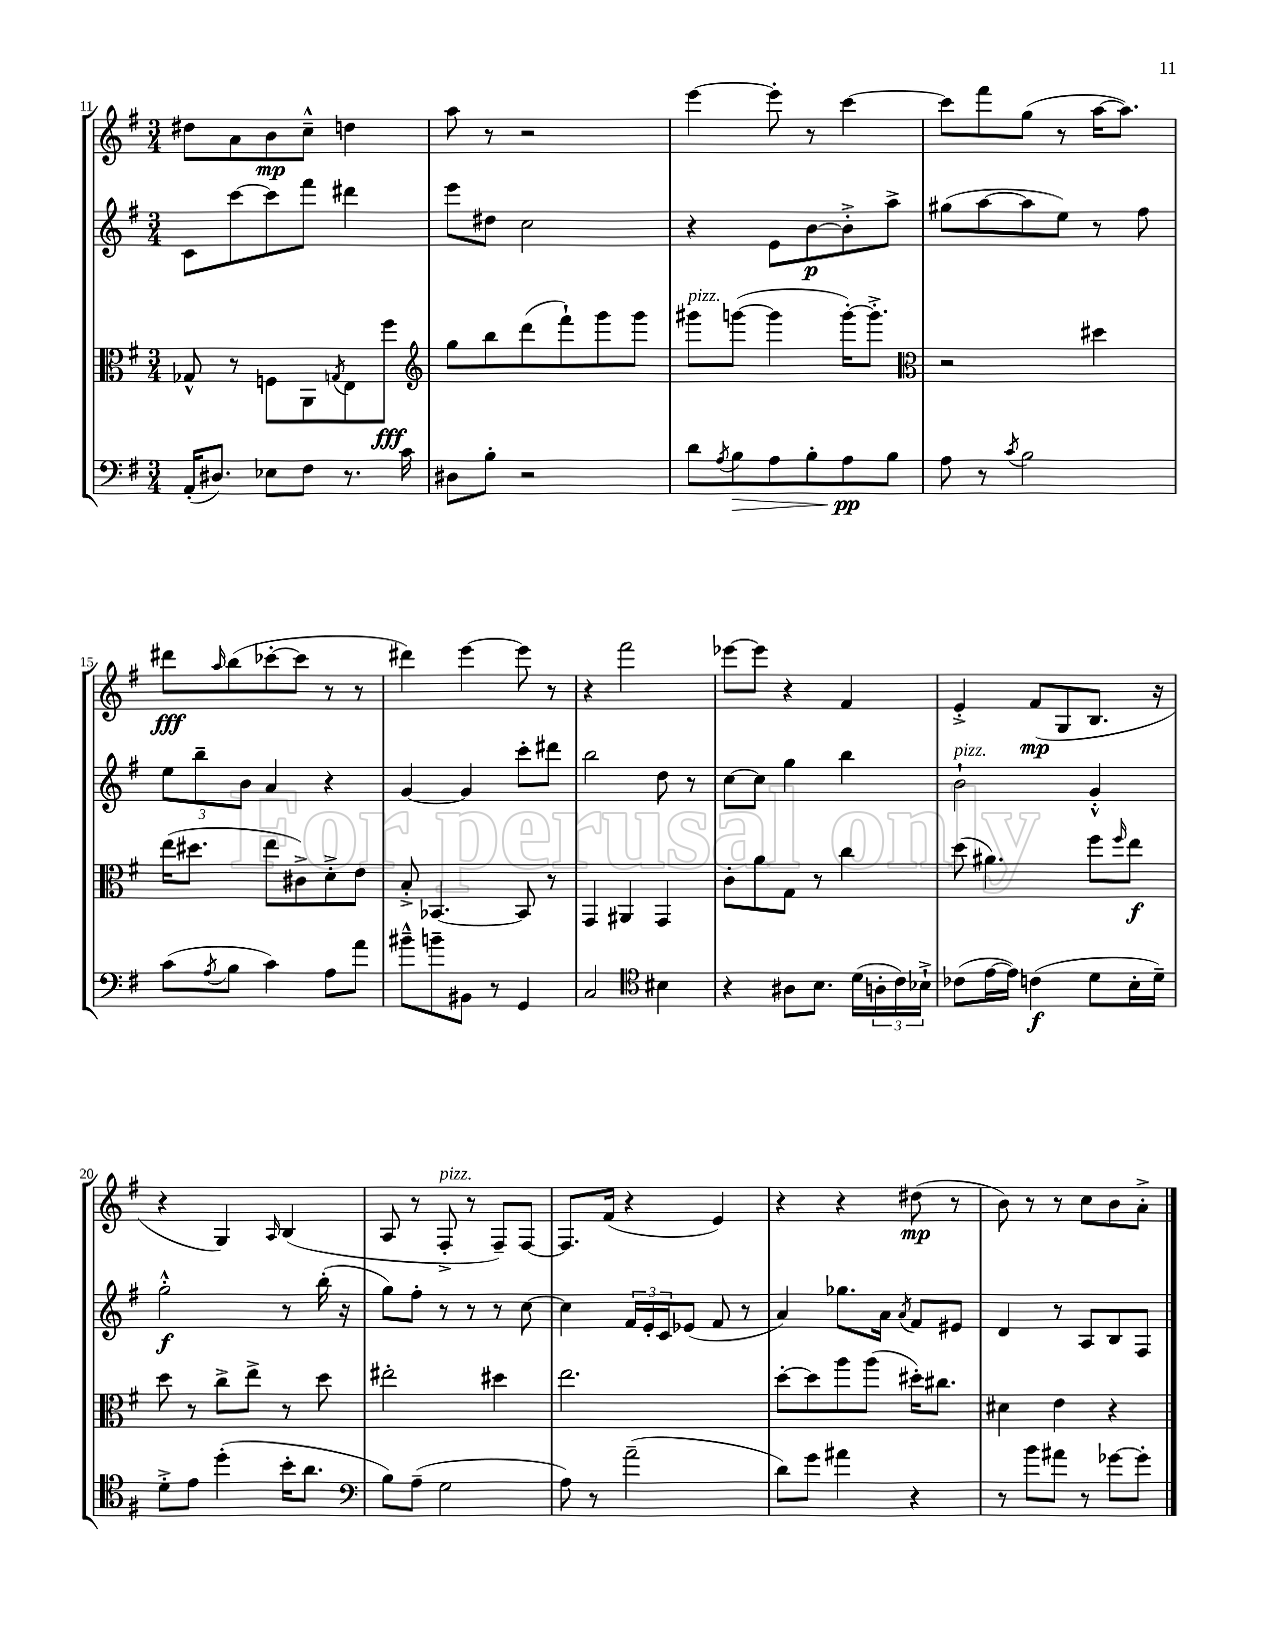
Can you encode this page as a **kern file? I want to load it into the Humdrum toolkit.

**kern	**dynam	**kern	**dynam	**kern	**dynam	**kern	**dynam
*part4	*part4	*part3	*part3	*part2	*part2	*part1	*part1
*staff4	*staff4	*staff3	*staff3	*staff2	*staff2	*staff1	*staff1
*clefF4	*	*clefC3	*	*clefG2	*	*clefG2	*
*k[f#]	*	*k[f#]	*	*k[f#]	*	*k[f#]	*
*M3/4	*	*M3/4	*	*M3/4	*	*M3/4	*
=11	=11	=11	=11	=11	=11	=11	=11
(16AA'/KL	.	8G-X^^/	.	8c\L	.	8dd#X\L	.
8.D#X/J)	.	.	.	.	.	.	.
.	.	8r	.	[8ccc\	.	8a\	.
8E-X\L	.	8Fn\L	.	8ccc\]	.	8b\	mp
8F#\J	.	8AA\	.	8fff#\J	.	8cc~^^\J	.
.	.	8qGn/	.	.	.	.	.
8.r	.	8E\	.	4ddd#X\	.	4ddn\	.
.	.	8ff#\J	fff	.	.	.	.
16c\	.	.	.	.	.	.	.
=12	=12	=12	=12	=12	=12	=12	=12
*	*	*clefG2	*	*	*	*	*
8D#X\L	.	8gg\L	.	8eee\L	.	8aa\	.
8B'\J	.	8bb\	.	8dd#X\J	.	8r	.
2r	.	(8ddd\	.	2cc\	.	2r	.
.	.	8fff#`\)	.	.	.	.	.
.	.	8ggg\	.	.	.	.	.
.	.	8ggg\J	.	.	.	.	.
=13	=13	=13	=13	=13	=13	=13	=13
!	!	!LO:TX:a:i:t=pizz.	!	!	!	!	!
8d\L	.	8ggg#X\L	.	4r	.	[4eee\	.
8qA/	.	.	.	.	.	.	.
!	!LO:HP:b	!	!	!	!	!	!
8B\	>	([8gggn\J	.	.	.	.	.
8A\	.	4ggg\]	.	8e\L	.	8eee'\]	.
8B'\	.	.	.	[8b\	p	8r	.
8A\	pp	[16ggg'\KL)	.	8b'^\]	.	[4ccc\	.
.	.	8.ggg'^\J]	.	.	.	.	.
8B\J	]	.	.	8aa^\J	.	.	.
=14	=14	=14	=14	=14	=14	=14	=14
*	*	*clefC3	*	*	*	*	*
8A\	.	2r	.	(8gg#X\L	.	8ccc\L]	.
8r	.	.	.	[8aa\	.	8fff#\	.
8qc/	.	.	.	.	.	.	.
2B\	.	.	.	8aa\]	.	(8gg\J	.
.	.	.	.	8ee\J)	.	8r	.
.	.	4dd#X\	.	8r	.	[16aa\KL	.
.	.	.	.	.	.	8.aa\J])	.
.	.	.	.	8ff#\	.	.	.
!!LO:LB:g=z
=15	=15	=15	=15	=15	=15	=15	=15
(8c\L	.	(16ee\KL	.	12ee\L	.	8ddd#X\L	fff
.	.	8.dd#X\J	.	.	.	.	.
.	.	.	.	12bb~\	.	.	.
8qA/	.	.	.	.	.	16qqaa/	.
8B\J	.	.	.	.	.	(8bb\	.
.	.	.	.	12b\J	.	.	.
4c\)	.	8ee\L	.	4a/	.	[8ccc-X'\	.
.	.	8c#X^\)	.	.	.	8ccc-\J]	.
8A\L	.	8d'^\	.	4r	.	8r	.
8a\J	.	8e\J	.	.	.	8r	.
=16	=16	=16	=16	=16	=16	=16	=16
8b#X~^^\L	.	8B'^/	.	[4g/	.	4ddd#X\)	.
8bn~\	.	[4.BB-X/	.	.	.	.	.
8BB#X\J	.	.	.	4g/]	.	[4eee\	.
8r	.	.	.	.	.	.	.
4GG/	.	8BB-/]	.	8ccc'\L	.	8eee\]	.
.	.	8r	.	8ddd#X\J	.	8r	.
=17	=17	=17	=17	=17	=17	=17	=17
2C/	.	4GG/	.	2bb\	.	4r	.
.	.	4AA#X/	.	.	.	2fff#\	.
*clefC4	*	*	*	*	*	*	*
4B#X\	.	4GG/	.	8dd\	.	.	.
.	.	.	.	8r	.	.	.
=18	=18	=18	=18	=18	=18	=18	=18
4r	.	8c'\L	.	[8cc\L	.	[8eee-X\L	.
.	.	8a\	.	8cc\J]	.	8eee-\J]	.
8A#X\L	.	8G\J	.	4gg\	.	4r	.
8.B\J	.	8r	.	.	.	.	.
.	.	4cc\	.	4bb\	.	4f#/	.
(16d\LL	.	.	.	.	.	.	.
24An'\	.	.	.	.	.	.	.
24c\)	.	.	.	.	.	.	.
24B-X`^\JJ	.	.	.	.	.	.	.
=19	=19	=19	=19	=19	=19	=19	=19
!	!	!	!	!LO:TX:a:i:t=pizz.	!	!	!
(8c-X\L	.	(8dd\	.	2b`\	.	4e'^/	.
[16e\L	.	4.a#X\)	.	.	.	.	.
16e\JJ])	.	.	.	.	.	.	.
(4cn\	f	.	.	.	.	(8f#/L	mp
.	.	.	.	.	.	8G/	.
8d\L	.	8ff#\L	.	4g'^^/	.	8.B/J	.
.	.	16qqff#/	.	.	.	.	.
16B'\L	.	8ee\J	f	.	.	.	.
16d~\JJ)	.	.	.	.	.	16r	.
!!LO:LB:g=z
=20	=20	=20	=20	=20	=20	=20	=20
8d'^\L	.	8dd\	.	2gg'^^\	f	4r	.
8e\J	.	8r	.	.	.	.	.
(4dd'\	.	8cc^\L	.	.	.	4G/)	.
.	.	8ee^\J	.	.	.	.	.
.	.	.	.	.	.	16qqA/	.
16b'\KL	.	8r	.	8r	.	(4B/	.
8.a\J	.	.	.	.	.	.	.
.	.	8dd\	.	(16bb'\	.	.	.
.	.	.	.	16r	.	.	.
=21	=21	=21	=21	=21	=21	=21	=21
*clefF4	*	*	*	*	*	*	*
8B\L)	.	2ee#X'\	.	8gg\L)	.	8A/	.
(8A~\J	.	.	.	8ff#'\J	.	8r	.
!	!	!	!	!	!	!LO:TX:a:i:t=pizz.	!
2G\	.	.	.	8r	.	8F#'^/	.
.	.	.	.	8r	.	8r	.
.	.	4dd#X\	.	8r	.	8F#~/L)	.
.	.	.	.	[8cc\	.	[8F#/J	.
=22	=22	=22	=22	=22	=22	=22	=22
8A\)	.	2.ee\	.	4cc\]	.	8.F#/L]	.
8r	.	.	.	.	.	.	.
.	.	.	.	.	.	(16f#/Jk	.
(2a~\	.	.	.	24f#/LL	.	4r	.
.	.	.	.	24e'/	.	.	.
.	.	.	.	24c/J	.	.	.
.	.	.	.	(8e-X/J	.	.	.
.	.	.	.	8f#/	.	4e/)	.
.	.	.	.	8r	.	.	.
=23	=23	=23	=23	=23	=23	=23	=23
8d\L)	.	[8dd'\L	.	4a/)	.	4r	.
8g\J	.	8dd\]	.	.	.	.	.
4a#X\	.	8aa\	.	8.gg-X\L	.	4r	.
.	.	(8aa\J	.	.	.	.	.
.	.	.	.	16a\Jk	.	.	.
.	.	.	.	8qa/	.	.	.
4r	.	16dd#X'\KL)	.	8f#/L	.	(8dd#X\	mp
.	.	8.cc#X\J	.	.	.	.	.
.	.	.	.	8e#X/J	.	8r	.
=24	=24	=24	=24	=24	=24	=24	=24
8r	.	4d#X\	.	4d/	.	8b\)	.
8b\L	.	.	.	.	.	8r	.
8a#X\J	.	4e\	.	8r	.	8r	.
8r	.	.	.	8A/L	.	8cc\L	.
[8g-X\L	.	4r	.	8B/	.	8b\	.
8g-'\J]	.	.	.	8F#/J	.	8a'^\J	.
==	==	==	==	==	==	==	==
*-	*-	*-	*-	*-	*-	*-	*-
